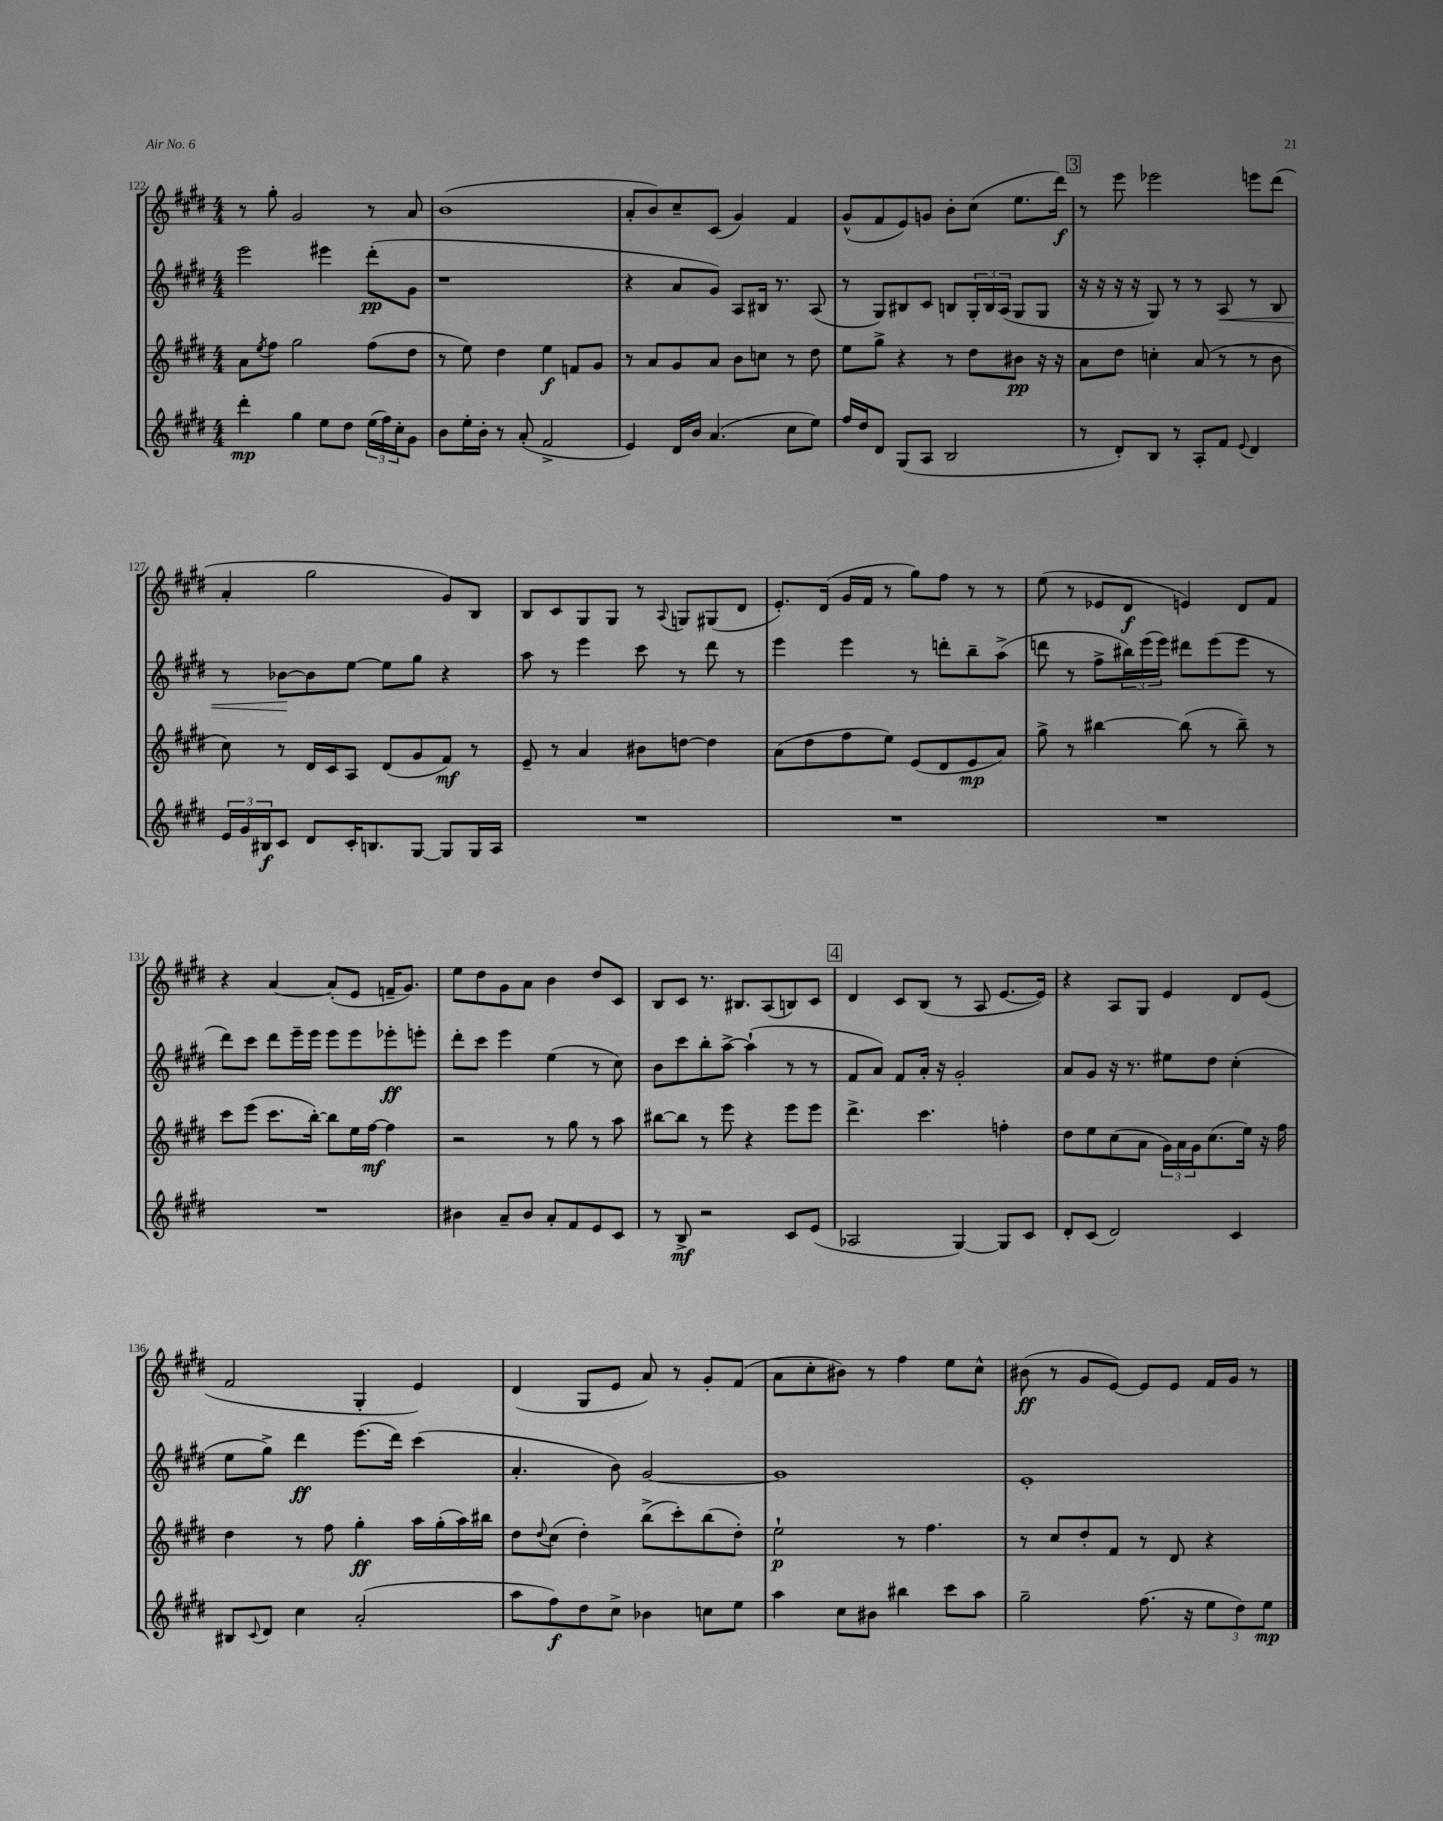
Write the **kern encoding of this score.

**kern	**kern	**kern	**kern
*staff4	*staff3	*staff2	*staff1
*clefG2	*clefG2	*clefG2	*clefG2
*k[f#c#g#d#]	*k[f#c#g#d#]	*k[f#c#g#d#]	*k[f#c#g#d#]
*M4/4	*M4/4	*M4/4	*M4/4
4ddd#'	8a	2eee	8r
.	8qee	.	.
.	8ff#	.	8gg#'
4gg#	2gg#	.	2g#
8ee	.	4eee#	.
8dd#	.	.	.
(24ee	(8ff#	(8ddd#'	8r
24ff#)	.	.	.
24cc#'	.	.	.
8g#	8dd#	8g#	8a
=	=	=	=
8b	8r	1r	(1b
16ee'	8ee)	.	.
16b'	.	.	.
8r	4dd#	.	.
(8a'	.	.	.
2f#^	4ee	.	.
.	8f	.	.
.	8g#	.	.
=	=	=	=
4e)	8r	4r	8a'
.	8a	.	8b)
16d#	8g#	8a	8cc#~
16b	.	.	.
(4.a	8a	8g#)	(8c#
.	8b	8A	4g#)
.	8cc	16B#	.
.	.	8.r	.
8cc#	8r	.	4f#
8ee)	8dd#	(8A	.
=	=	=	=
16ff#	8ee	8r	(8g#^^
16dd#	.	.	.
8d#	8gg#^	8G#)	8f#
(8G#	4r	8B#	8e)
8A	.	8c#	8g
2B	8r	8B	8b'
.	8dd#	24G#'	(8cc#
.	.	24B	.
.	.	(24A	.
.	8b#	8G#	8.ee
.	16r	8G#	.
.	16r	.	16ddd#)
=	=	=	=
8r	8a	16r	8r
.	.	16r	.
8d#')	8dd#	16r	8eee
.	.	16r	.
8B	4cc'	8G#)	2eee-
8r	.	8r	.
8A'	(8a	8r	.
8f#	8r	8A	.
8qqe	.	.	.
4d#	8r	8r	8eee
.	8b	8B	(8ddd#
=	=	=	=
24e	8cc#)	8r	4a'
24g#	.	.	.
24B#	.	.	.
8c#	8r	[8b-	.
8d#	16d#	8b-]	2gg#
.	16c#	.	.
16c#'	8A	[8ee	.
8.B	.	.	.
.	(8d#	8ee]	.
[8G#	8g#	8gg#	.
8G#]	8f#)	4r	8g#)
16G#	8r	.	8B
16A	.	.	.
=	=	=	=
1r	8e~	8aa	8B
.	8r	8r	8c#
.	4a	4eee	8G#
.	.	.	8G#
.	8b#	8ccc#	8r
.	.	.	8qqA
.	[8dd	8r	8G
.	4dd]	8ddd#	(8G#
.	.	8r	8d#
=	=	=	=
1r	(8a	4eee	8.e')
.	8dd#	.	.
.	.	.	(16d#
.	8ff#	4eee	16g#
.	.	.	16f#
.	8ee)	.	8r
.	(8e	8r	8gg#)
.	8d#	8ddd'	8ff#
.	8e	8bb~	8r
.	8a)	(8aa^	8r
=	=	=	=
1r	8gg#^	8ddd	(8ee
.	8r	8r	8r
.	[4bb#	8ff#^	8e-
.	.	24bb#)	8d#
.	.	(24eee	.
.	.	24eee)	.
.	(8bb#]	8ddd#	4e)
.	8r	(8eee	.
.	8bb#~)	8eee	8d#
.	8r	8r	8f#
=	=	=	=
1r	8ccc#	8ddd#)	4r
.	(8eee	8ccc#	.
.	8.ccc#	8ddd#	[4a
.	.	16eee~	.
.	[16bb')	16eee	.
.	8bb]	8eee	(8a']
.	16ee	8eee	8e
.	[16ff#	.	.
.	4ff#]	8eee-'	16f~
.	.	.	8.g#)
.	.	8eee'	.
=	=	=	=
4b#	2r	8ddd#'	8ee
.	.	8ccc#	8dd#
8a~	.	4eee	8g#
8b#	.	.	8a
8a'	8r	(4ee	4b
8f#	8gg#	.	.
8e	8r	8r	8dd#
8c#	8aa	8cc#)	8c#
=	=	=	=
8r	[8bb#	8b	8B
8B^	8bb#]	8ccc#	8c#
2r	8r	8bb'	8.r
.	8eee	[8aa^	.
.	.	.	8.B#
.	4r	(4aa`]	.
.	.	.	(8A
8c#	8eee	8r	8B)
(8e	8eee	8r	8c#
=	=	=	=
2A-	4.ddd#^	8f#	4d#
.	.	8a)	.
.	.	8f#	8c#
.	4.ccc#	16a'	(8B
.	.	16r	.
[4G#)	.	2g#'	8r
.	.	.	8A
8G#]	4ff'	.	[8.e
8c#	.	.	.
.	.	.	16e])
=	=	=	=
8d#'	8dd#	8a	4r
(8c#	8ee	8g#	.
2d#)	(8cc#	16r	8A
.	.	8.r	.
.	8a	.	8G#
.	24g#)	8ee#	4e
.	24a	.	.
.	24g#	.	.
.	(8.cc#	8dd#	.
4c#	.	(4cc#'	8d#
.	16ee)	.	.
.	16r	.	(8e
.	16ff#	.	.
=	=	=	=
8B#	4dd#	8ee	2f#
8qqc#	.	.	.
8d#	.	8gg#^)	.
4cc#	8r	4ddd#	.
.	8ff#	.	.
(2a'	4gg#'	(8.eee	4G#'
.	.	16ddd#)	.
.	16aa	(4ccc#	4e)
.	(16gg#'	.	.
.	16aa)	.	.
.	16bb#	.	.
=	=	=	=
8aa	8dd#	4.a'	(4d#
.	8qqdd#	.	.
8ff#)	(8cc#	.	.
8dd#	4dd#')	.	8G#
8cc#^	.	8b)	8e
4b-	(8bb^	[2g#	8a)
.	8ccc#')	.	8r
8cc	(8bb	.	8g#'
8ee	8dd#')	.	(8f#
=	=	=	=
4aa	2ee`	1g#]	8a
.	.	.	8cc#'
8cc#	.	.	8b#)
8b#	.	.	8r
4bb#	8r	.	4ff#
.	4.ff#	.	.
8ccc#	.	.	8ee
8aa	.	.	8cc#^^
=	=	=	=
2gg#~	8r	1e'	(8b#
.	8cc#	.	8r
.	8dd#'	.	8g#
.	8f#	.	[8e)
(8.ff#	8r	.	8e]
.	8d#	.	8e
16r	.	.	.
12ee	4r	.	16f#
.	.	.	16g#
12dd#)	.	.	.
.	.	.	8r
12ee	.	.	.
==	==	==	==
*-	*-	*-	*-
